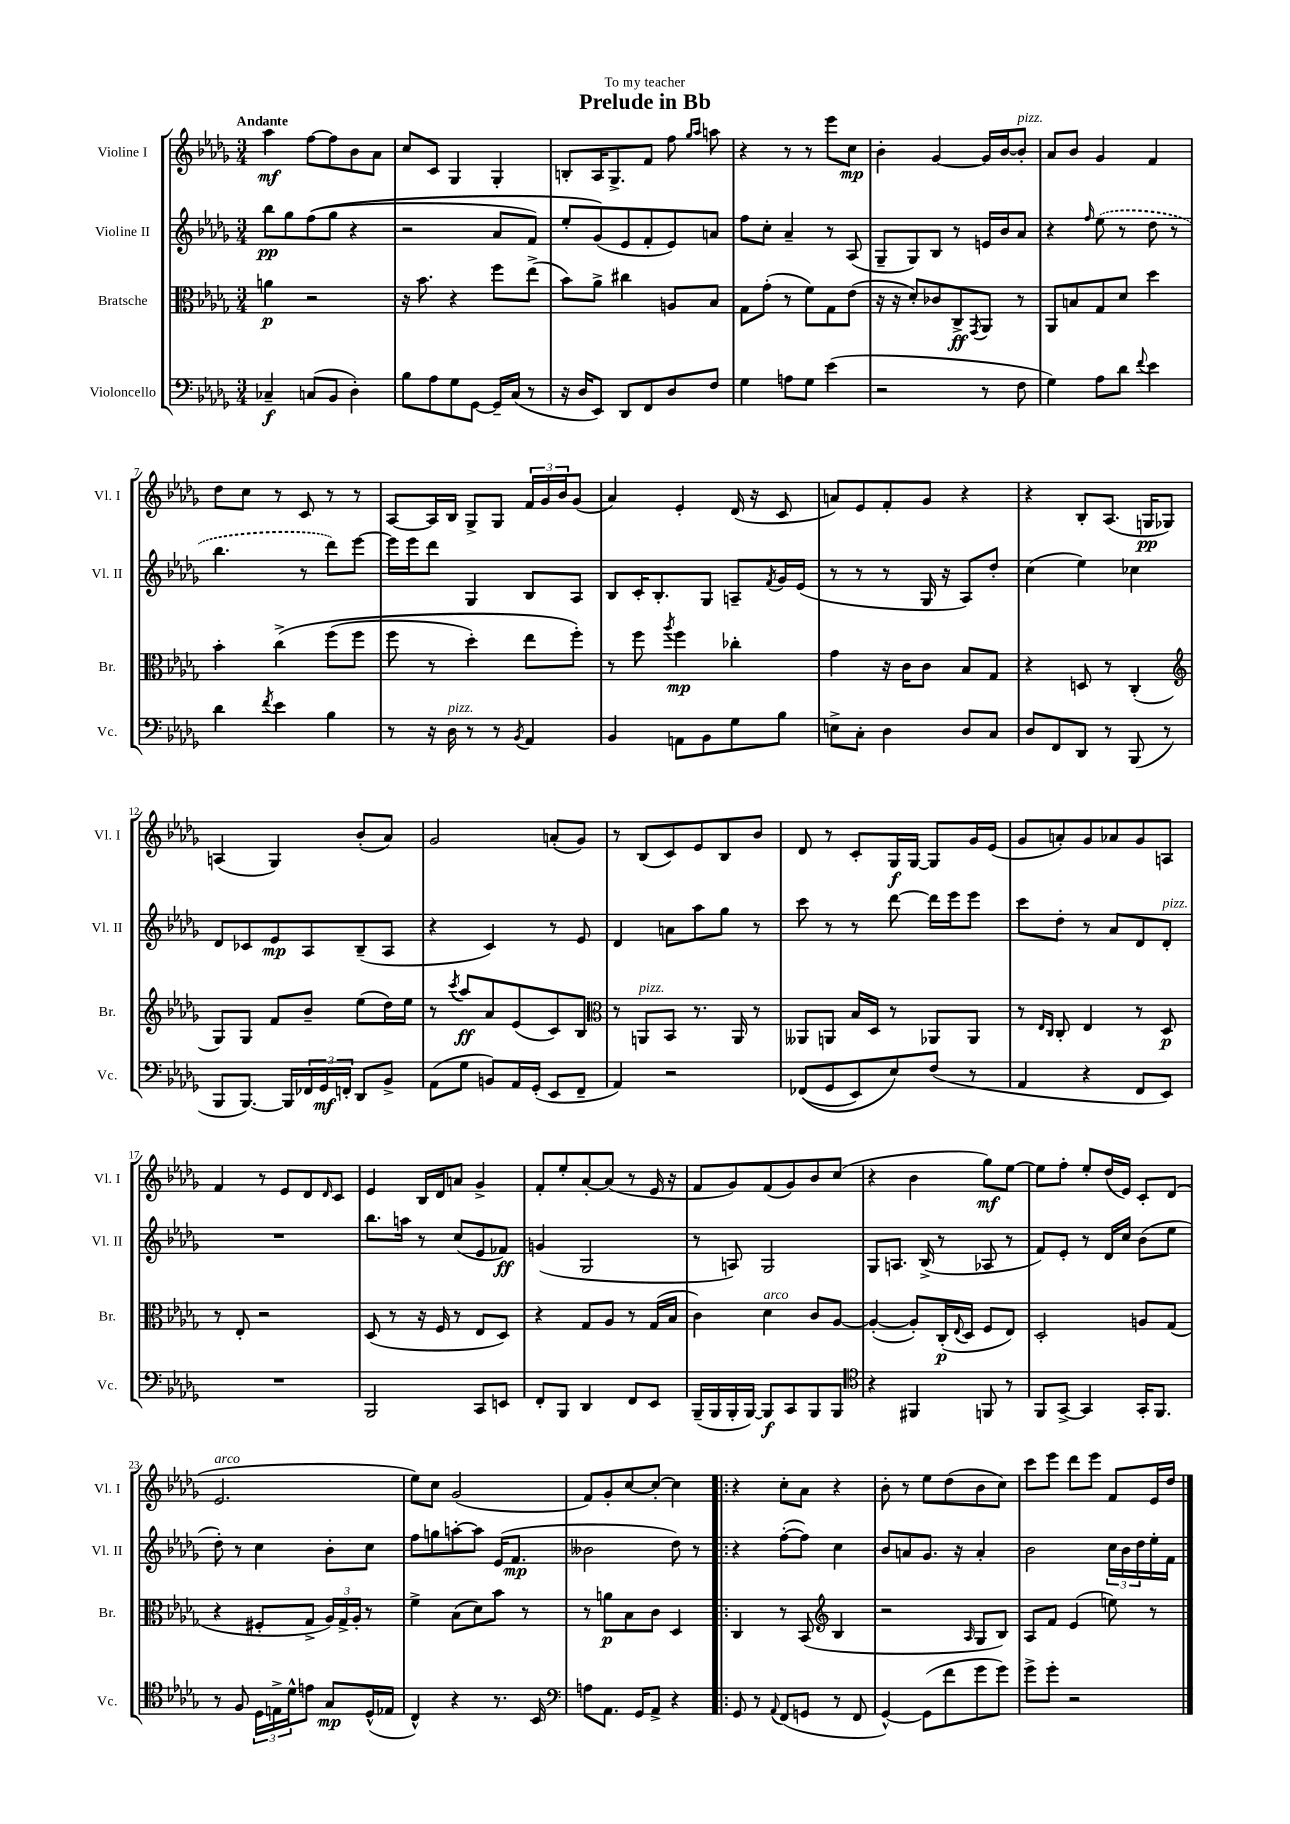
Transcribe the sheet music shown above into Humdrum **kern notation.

**kern	**dynam	**kern	**dynam	**kern	**dynam	**kern	**dynam
*part4	*part4	*part3	*part3	*part2	*part2	*part1	*part1
*staff4	*staff4	*staff3	*staff3	*staff2	*staff2	*staff1	*staff1
*I"Violoncello	*	*I"Bratsche	*	*I"Violine II	*	*I"Violine I	*
*I'Vc.	*	*I'Br.	*	*I'Vl. II	*	*I'Vl. I	*
*clefF4	*	*clefC3	*	*clefG2	*	*clefG2	*
*k[b-e-a-d-g-]	*	*k[b-e-a-d-g-]	*	*k[b-e-a-d-g-]	*	*k[b-e-a-d-g-]	*
*M3/4	*	*M3/4	*	*M3/4	*	*M3/4	*
=1	=1	=1	=1	=1	=1	=1	=1
!	!	!	!	!	!	!LO:TX:a:B:t=Andante	!
4C-X~/	f	4an\	p	8bb-\L	pp	4aa-\	mf
.	.	.	.	8gg-\	.	.	.
(8Cn/L	.	2r	.	((8ff\	.	[8ff\L	.
8BB-/J	.	.	.	8gg-\J	.	8ff\]	.
4D-'\)	.	.	.	4r	.	8b-\	.
.	.	.	.	.	.	8a-\J	.
=2	=2	=2	=2	=2	=2	=2	=2
8B-\L	.	16r	.	2r	.	8cc/L	.
.	.	8.b-\	.	.	.	.	.
8A-\	.	.	.	.	.	8c/J	.
8G-\	.	4r	.	.	.	4G-/	.
[8GG-\J	.	.	.	.	.	.	.
16GG-~/LL]	.	8ff\L	.	8a-/L	.	4G-'/	.
(16C/JJ	.	.	.	.	.	.	.
8r	.	(8ee-^\J	.	8f/J)	.	.	.
=3	=3	=3	=3	=3	=3	=3	=3
16r	.	8b-\L)	.	8ee-'/L	.	8Bn'/L	.
16D-/KL	.	.	.	.	.	.	.
8EE-/J)	.	8a-^\J	.	(8g-/)	.	16A-/K	.
.	.	.	.	.	.	8.G-^/	.
8DD-/L	.	4cc#X\	.	8e-/	.	.	.
8FF/	.	.	.	8f'/	.	8f/J	.
8D-/	.	8An/L	.	8e-/)	.	8ff\	.
.	.	.	.	.	.	16qqgg-/LL	.
.	.	.	.	.	.	16qqaa-/JJ	.
8F/J	.	8B-/J	.	8an/J	.	8aan\	.
=4	=4	=4	=4	=4	=4	=4	=4
4G-\	.	8G-\L	.	8ff\L	.	4r	.
.	.	(8g-'\J	.	8cc'\J	.	.	.
8An\L	.	8r	.	4a-~/	.	8r	.
8G-\J	.	8f\L)	.	.	.	8r	.
(4e-\	.	8G-\	.	8r	.	8eee-\L	.
.	.	(8e-\J	.	(8A-/	.	8cc\J	mp
=5	=5	=5	=5	=5	=5	=5	=5
2r	.	16r	.	8G-~/L	.	4b-'\	.
.	.	16r	.	.	.	.	.
.	.	8d-'/L)	.	8G-/)	.	.	.
.	.	8c-X/	.	8B-/J	.	[4g-/	.
.	.	8C^/	ff	8r	.	.	.
.	.	8qGG-/	.	.	.	.	.
8r	.	8AA-/J	.	16en/LL	.	16g-/LL]	.
.	.	.	.	16b-/J	.	[16b-/J	.
!	!	!	!	!	!	!LO:TX:a:i:t=pizz.	!
8F\	.	8r	.	8a-/J	.	8b-'/J]	.
=6	=6	=6	=6	=6	=6	=6	=6
4G-\)	.	8AA-/L	.	4r	.	8a-/L	.
.	.	8Bn/	.	.	.	8b-/J	.
.	.	.	.	16qqff/	.	.	.
8A-\L	.	8G-/	.	(8ee-\	.	4g-/	.
8d-\J	.	8d-/J	.	8r	.	.	.
8qqf/	.	.	.	.	.	.	.
4e-\	.	4dd-\	.	8dd-\	.	4f/	.
.	.	.	.	8r	.	.	.
!!LO:LB:g=z
=7	=7	=7	=7	=7	=7	=7	=7
4d-\	.	4b-'\	.	4.bb-\	.	8dd-\L	.
.	.	.	.	.	.	8cc\J	.
8qf/	.	.	.	.	.	.	.
4e-\	.	(4cc^\	.	.	.	8r	.
.	.	.	.	8r	.	8c/	.
4B-\	.	(8ff\L	.	8ddd-\L)	.	8r	.
.	.	8ff\J	.	[8eee-\J	.	8r	.
=8	=8	=8	=8	=8	=8	=8	=8
8r	.	8ff\	.	16eee-\LL]	.	[8A-/L	.
.	.	.	.	16eee-\J	.	.	.
16r	.	8r	.	8ddd-\J	.	16A-/L]	.
!LO:TX:a:i:t=pizz.	!	!	!	!	!	!	!
16D-\	.	.	.	.	.	16B-/JJ	.
8r	.	4dd-'\)	.	4G-/	.	8G-^/L	.
8r	.	.	.	.	.	8G-/J	.
8qBB-/	.	.	.	.	.	.	.
4AA-/	.	8ee-\L	.	8B-/L	.	24f/LL	.
.	.	.	.	.	.	24g-/	.
.	.	.	.	.	.	24b-/J	.
.	.	8ff'\J)	.	8A-/J	.	(8g-/J	.
=9	=9	=9	=9	=9	=9	=9	=9
4BB-/	.	8r	.	8B-/L	.	4a-/)	.
.	.	8ff\	.	16c'/K	.	.	.
.	.	.	.	8.B-'/	.	.	.
.	.	8qaa-/	.	.	.	.	.
8AAn\L	.	4ff\	mp	.	.	4e-'/	.
8BB-\	.	.	.	8G-/J	.	.	.
8G-\	.	4cc-X'\	.	8An~/L	.	(16d-/	.
.	.	.	.	.	.	16r	.
.	.	.	.	8qf/	.	.	.
8B-\J	.	.	.	16g-/L	.	8c/	.
.	.	.	.	(16e-/JJ	.	.	.
=10	=10	=10	=10	=10	=10	=10	=10
8En^\L	.	4g-\	.	8r	.	8an/L)	.
8C'\J	.	.	.	8r	.	8e-/	.
4D-\	.	16r	.	8r	.	8f'/	.
.	.	16c\KL	.	.	.	.	.
.	.	8c\J	.	16G-/	.	8g-/J	.
.	.	.	.	16r	.	.	.
8D-/L	.	8B-/L	.	8A-/L)	.	4r	.
8C/J	.	8G-/J	.	8dd-'/J	.	.	.
=11	=11	=11	=11	=11	=11	=11	=11
8D-/L	.	4r	.	(4cc\	.	4r	.
8FF/	.	.	.	.	.	.	.
8DD-/J	.	8Dn/	.	4ee-\)	.	8B-'/L	.
8r	.	8r	.	.	.	(8.A-/J	.
(8BBB-/	.	(4C'/	.	4cc-X\	.	.	.
.	.	.	.	.	.	16Gn/KL	pp
8r	.	.	.	.	.	8G-X/J)	.
!!LO:LB:g=z
=12	=12	=12	=12	=12	=12	=12	=12
*	*	*clefG2	*	*	*	*	*
8BBB-/L	.	8G-/L)	.	8d-/L	.	(4An/	.
[8.BBB-/J)	.	8G-/J	.	8c-X/	.	.	.
.	.	8f/L	.	8e-/	mp	4G-/)	.
16BBB-/LL]	.	.	.	.	.	.	.
24FF-X/	.	8b-~/J	.	8A-/	.	.	.
24GG-/	mf	.	.	.	.	.	.
24FFn'/JJ	.	.	.	.	.	.	.
8DD-/L	.	(8ee-\L	.	(8B-~/	.	(8b-'/L	.
8BB-^/J	.	16dd-\L)	.	8A-/J	.	8a-/J)	.
.	.	16ee-\JJ	.	.	.	.	.
=13	=13	=13	=13	=13	=13	=13	=13
(8AA-\L	.	8r	.	4r	.	2g-/	.
.	.	8qccc/	.	.	.	.	.
8G-\J	.	8aa-/L	ff	.	.	.	.
8BBn/L)	.	8a-/	.	4c/)	.	.	.
16AA-/L	.	(8e-/	.	.	.	.	.
(16GG-'/JJ	.	.	.	.	.	.	.
8EE-/L	.	8c/)	.	8r	.	(8an'/L	.
8FF~/J	.	8B-/J	.	8e-/	.	8g-/J)	.
=14	=14	=14	=14	=14	=14	=14	=14
*	*	*clefC3	*	*	*	*	*
4AA-/)	.	8r	.	4d-/	.	8r	.
!	!	!LO:TX:a:i:t=pizz.	!	!	!	!	!
.	.	8AAn/L	.	.	.	(8B-/L	.
2r	.	8BB-/J	.	8an\L	.	8c/)	.
.	.	8.r	.	8aa-\	.	8e-/	.
.	.	.	.	8gg-\J	.	8B-/	.
.	.	16AA/	.	.	.	.	.
.	.	8r	.	8r	.	8b-/J	.
=15	=15	=15	=15	=15	=15	=15	=15
((8FF-X/L	.	8AA--X/L	.	8ccc\	.	8d-/	.
8GG-/	.	8AAn/J	.	8r	.	8r	.
8EE-/)	.	16B-/LL	.	8r	.	8c'/L	.
.	.	16D-/JJ	.	.	.	.	.
8E-/)	.	8r	.	[8ddd-\	.	16G-/L	f
.	.	.	.	.	.	[16G-/JJ	.
(8F/J	.	8AA-X/L	.	16ddd-\LL]	.	8G-/L]	.
.	.	.	.	16eee-\J	.	.	.
8r	.	8AA-/J	.	8eee-\J	.	16g-/L	.
.	.	.	.	.	.	(16e-/JJ	.
=16	=16	=16	=16	=16	=16	=16	=16
4AA-/	.	8r	.	8ccc\L	.	8g-/L	.
.	.	16qqE-/LL	.	.	.	.	.
.	.	16qqC/JJ	.	.	.	.	.
.	.	8C'/	.	8dd-'\J	.	8an'/)	.
4r	.	4E-/	.	8r	.	8g-/	.
.	.	.	.	8a-/L	.	8a-X/	.
8FF/L	.	8r	.	8d-/	.	8g-/	.
!	!	!	!	!LO:TX:a:i:t=pizz.	!	!	!
8EE-/J)	.	8D-/	p	8d-'/J	.	8An/J	.
!!LO:LB:g=z
=17	=17	=17	=17	=17	=17	=17	=17
2.r	.	8r	.	2.r	.	4f/	.
.	.	8E-'/	.	.	.	.	.
.	.	2r	.	.	.	8r	.
.	.	.	.	.	.	8e-/L	.
.	.	.	.	.	.	8d-/	.
.	.	.	.	.	.	16qqd-/	.
.	.	.	.	.	.	8c/J	.
=18	=18	=18	=18	=18	=18	=18	=18
2BBB-/	.	(8D-/	.	8.bb-\L	.	4e-/	.
.	.	8r	.	.	.	.	.
.	.	.	.	16aan\Jk	.	.	.
.	.	16r	.	8r	.	16B-/LL	.
.	.	16F/	.	.	.	16d-/J	.
.	.	8r	.	(8cc/L	.	8an/J	.
8CC/L	.	8E-/L	.	8e-/	.	4g-^/	.
8EEn/J	.	8D-/J)	.	8f-X/J)	ff	.	.
=19	=19	=19	=19	=19	=19	=19	=19
8FF'/L	.	4r	.	(4gn/	.	8f'/L	.
8BBB-/J	.	.	.	.	.	8ee-'/	.
4DD-/	.	8G-/L	.	2G-/	.	[8a-'/	.
.	.	8A-/J	.	.	.	(8a-/J]	.
8FF/L	.	8r	.	.	.	8r	.
8EE-/J	.	(16G-/LL	.	.	.	16e-/	.
.	.	16B-/JJ	.	.	.	16r	.
=20	=20	=20	=20	=20	=20	=20	=20
(16BBB-~/LL	.	4c\)	.	8r	.	8f/L	.
16BBB-/	.	.	.	.	.	.	.
16BBB-'/	.	.	.	8An/)	.	8g-/)	.
[16BBB-/JJ)	.	.	.	.	.	.	.
!	!	!LO:TX:a:i:t=arco	!	!	!	!	!
8BBB-/L]	f	4d-\	.	2G-/	.	(8f/	.
8CC/	.	.	.	.	.	8g-/)	.
8BBB-/	.	8c/L	.	.	.	8b-/	.
8BBB-/J	.	[8A-/J	.	.	.	(8cc/J	.
=21	=21	=21	=21	=21	=21	=21	=21
*clefC4	*	*	*	*	*	*	*
4r	.	(4A-'/_	.	8G-/L	.	4r	.
.	.	.	.	8.An/J	.	.	.
4FF#X/	.	8A-'/L])	.	.	.	4b-\	.
.	.	.	.	(16B-^/	.	.	.
.	.	(16C'/L	p	8r	.	.	.
.	.	8qqE-/	.	.	.	.	.
.	.	16D-/JJ	.	.	.	.	.
8FFn/	.	8F/L	.	8A-X/	.	8gg-\L)	mf
8r	.	8E-/J)	.	8r	.	[8ee-\J	.
=22	=22	=22	=22	=22	=22	=22	=22
8FF/L	.	2D-'/	.	8f/L)	.	8ee-\L]	.
[8GG-^/J	.	.	.	8e-'/J	.	8ff'\J	.
4GG-/]	.	.	.	8r	.	8ee-'/L	.
.	.	.	.	16d-/LL	.	(16dd-/L	.
.	.	.	.	16cc/JJ	.	16e-/JJ)	.
16GG-'/KL	.	8An/L	.	(8b-\L	.	8c'/L	.
8.FF/J	.	.	.	.	.	.	.
.	.	(8G-/J	.	8ee-\J	.	(8d-/J	.
!!LO:LB:g=z
=23	=23	=23	=23	=23	=23	=23	=23
!	!	!	!	!	!	!LO:TX:a:i:t=arco	!
8r	.	4r	.	8dd-'\)	.	2.e-/	.
8F/	.	.	.	8r	.	.	.
24D-\LL	.	8F#X'/L	.	4cc\	.	.	.
24En^\	.	.	.	.	.	.	.
24d-^^\J	.	.	.	.	.	.	.
8en\J	.	8G-^/J	.	.	.	.	.
8G-/L	mp	24A-/LL)	.	8b-'\L	.	.	.
.	.	24G-^/	.	.	.	.	.
.	.	24A-'/JJ	.	.	.	.	.
(16D-^^/L	.	8r	.	8cc\J	.	.	.
16E-X/JJ	.	.	.	.	.	.	.
=24	=24	=24	=24	=24	=24	=24	=24
4C^^/)	.	4f^\	.	8ff\L	.	8ee-\L)	.
.	.	.	.	8ggn\	.	8cc\J	.
4r	.	(8B-\L	.	[8aan'\	.	(2g-/	.
.	.	8d-\)	.	8aa\J]	.	.	.
8.r	.	8b-\J	.	(16e-/KL	.	.	.
.	.	.	.	8.f/J	mp	.	.
.	.	8r	.	.	.	.	.
16BB-/	.	.	.	.	.	.	.
=25	=25	=25	=25	=25	=25	=25	=25
*clefF4	*	*	*	*	*	*	*
8An\L	.	8r	.	2b--X\	.	8f/L)	.
8.AA-\J	.	8an\L	p	.	.	8g-'/	.
.	.	8B-\	.	.	.	[8cc/	.
16GG-/KL	.	.	.	.	.	.	.
8AA-^/J	.	8c\J	.	.	.	8cc'/J_	.
4r	.	4D-/	.	8dd-\)	.	4cc\]	.
.	.	.	.	8r	.	.	.
=26!|:	=26!|:	=26!|:	=26!|:	=26!|:	=26!|:	=26!|:	=26!|:
8GG-/	.	4C/	.	4r	.	4r	.
8r	.	.	.	.	.	.	.
8qqAA-/	.	.	.	.	.	.	.
(8FF/L	.	8r	.	([8ff'\L	.	8cc'\L	.
8GGn/J	.	(8BB-/	.	8ff\J])	.	8a-\J	.
*	*	*clefG2	*	*	*	*	*
8r	.	4B-/	.	4cc\	.	4r	.
8FF/	.	.	.	.	.	.	.
=27	=27	=27	=27	=27	=27	=27	=27
[4GG-^^/)	.	2r	.	8b-/L	.	8b-'\	.
.	.	.	.	8an/	.	8r	.
(8GG-\L]	.	.	.	8.g-/J	.	8ee-\L	.
8f\	.	.	.	.	.	(8dd-\	.
.	.	.	.	16r	.	.	.
.	.	16qqA-/	.	.	.	.	.
8g-\	.	8G-/L	.	4a'/	.	8b-\	.
8g-\J)	.	8B-/J)	.	.	.	8cc\J)	.
=28	=28	=28	=28	=28	=28	=28	=28
8g-^\L	.	8A-/L	.	2b-\	.	8ccc\L	.
8g-'\J	.	8f/J	.	.	.	8eee-\J	.
2r	.	(4e-/	.	.	.	8ddd-\L	.
.	.	.	.	.	.	8eee-\J	.
.	.	8een\)	.	24cc\LL	.	8f/L	.
.	.	.	.	24b-\	.	.	.
.	.	.	.	24dd-\	.	.	.
.	.	8r	.	16ee-'\	.	16e-/L	.
.	.	.	.	16f\JJ	.	16dd-/JJ	.
==	==	==	==	==	==	==	==
*-	*-	*-	*-	*-	*-	*-	*-
